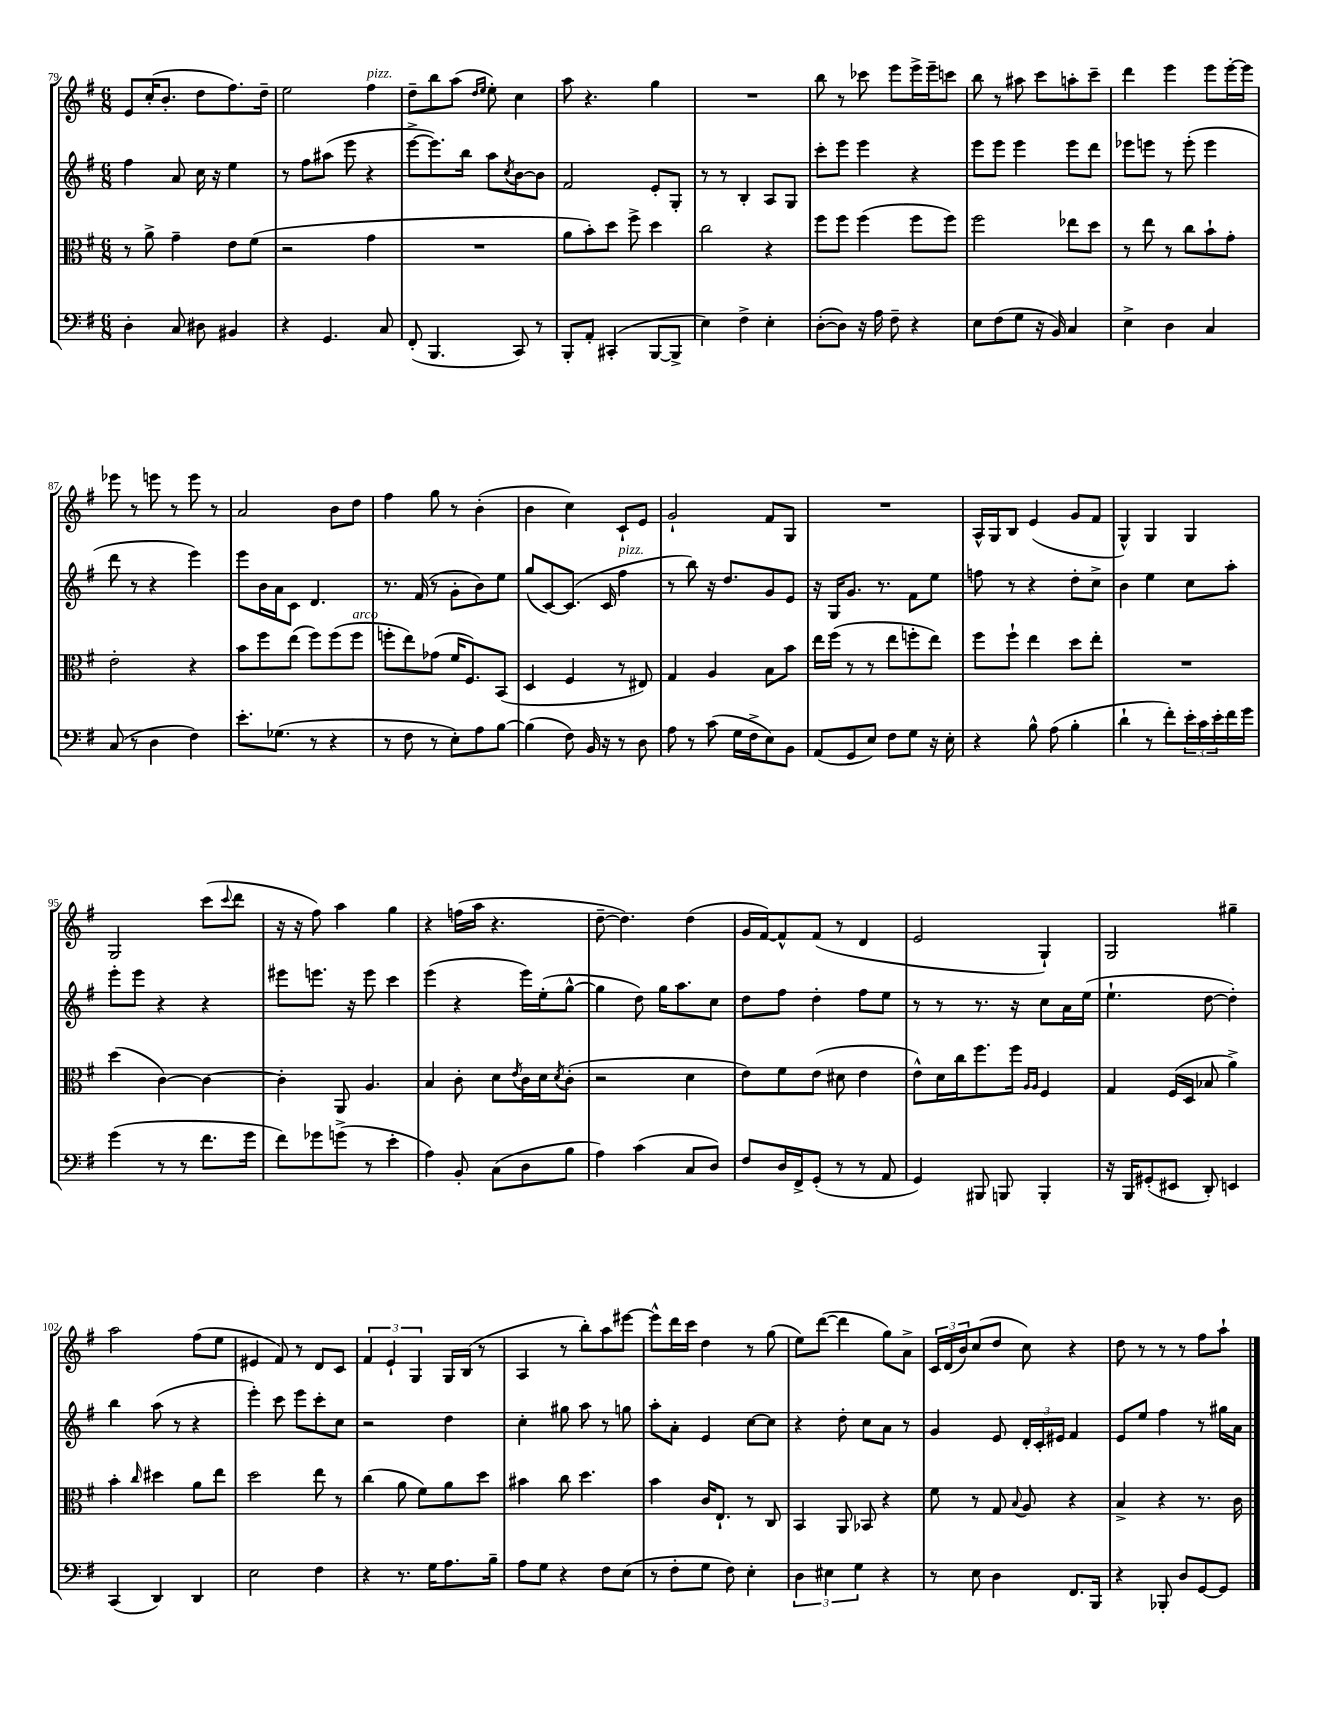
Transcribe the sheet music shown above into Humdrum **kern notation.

**kern	**kern	**kern	**kern
*staff4	*staff3	*staff2	*staff1
*clefF4	*clefC3	*clefG2	*clefG2
*k[f#]	*k[f#]	*k[f#]	*k[f#]
*M6/8	*M6/8	*M6/8	*M6/8
4D'	8r	4ff#	8e
.	8a^	.	(16cc'
.	.	.	8.b'
8C	4g~	8a	.
8D#	.	16cc	8dd
.	.	16r	.
4BB#	8e	4ee	8.ff#)
.	(8f#	.	.
.	.	.	16dd~
=	=	=	=
4r	2r	8r	2ee
.	.	8ff#	.
4.GG	.	(8aa#	.
.	.	8eee	.
.	4g	4r	4ff#
8C	.	.	.
=	=	=	=
(8FF#'	2.r	[8eee^	8dd~
4.BBB	.	8.eee])	8bb
.	.	.	(8aa
.	.	16bb	.
.	.	.	16qqdd
.	.	.	16qqee
.	.	8aa	8ee')
.	.	8qcc	.
8CC)	.	[8b	4cc
8r	.	8b]	.
=	=	=	=
8BBB'	8a	2f#	8aa
8AA'	8b')	.	4.r
(4CC#'	8dd	.	.
.	8ff#^	.	.
[8BBB	4dd	8e'	4gg
8BBB^]	.	8G'	.
=	=	=	=
4E)	2cc	8r	2.r
.	.	8r	.
4F#^	.	4B'	.
4E'	4r	8A	.
.	.	8G	.
=	=	=	=
([8D'	8ff#	8ccc'	8bb
8D])	8ff#	8eee	8r
16r	(4ff#	4eee	8ccc-
16A	.	.	.
8F#~	.	.	8eee
4r	8ff#	4r	16eee^
.	.	.	16eee~
.	8ff#)	.	8ccc
=	=	=	=
8E	2ff#	8eee	8bb
(8F#	.	8eee	8r
8G	.	4eee	8aa#
16r	.	.	8ccc
16BB)	.	.	.
4C	8ee-	8eee	8aa'
.	8dd	8ddd	8ccc~
=	=	=	=
4E^	8r	8eee-	4ddd
.	8ee	8eee	.
4D	8r	8r	4eee
.	8cc	(8eee'	.
4C	8b`	4eee	8eee
.	8g'	.	[16eee'
.	.	.	16eee]
=	=	=	=
(8C	2e'	8ddd	8eee-
8r	.	8r	8r
4D	.	4r	8eee
.	.	.	8r
4F#)	4r	4eee)	8eee
.	.	.	8r
=	=	=	=
8.e'	8b	8eee	2a
.	8ff#	16b	.
(8.G-	.	16a	.
.	(8ee	8c	.
8r	8ff#)	4.d	.
4r	(8ff#	.	8b
.	8ff#	.	8dd
=	=	=	=
8r	8ff'	8.r	4ff#
8F#	8ee)	.	.
.	.	(16f#	.
8r	(8g-	8r	8gg
8E')	16f#	8g'	8r
.	8.F#)	.	.
8A	.	8b)	(4b'
[8B	(8BB	8ee	.
=	=	=	=
(4B]	4D	(8gg	4b
.	.	[8c)	.
8F#)	4F#	(8.c]	4cc)
16BB	.	.	.
16r	.	16c	.
8r	8r	4ff#	8c`
8D	8E#)	.	8e
=	=	=	=
8A	4G	8r	2g`
8r	.	8bb)	.
(8c	4A	16r	.
.	.	8.dd	.
16G	.	.	.
16F#^	.	.	.
8E)	8B	8g	8f#
8BB	8b	8e	8G
=	=	=	=
(8AA	16ee	16r	2.r
.	(16ff#	16G	.
8GG	8r	8.g	.
8E)	8r	.	.
.	.	8.r	.
8F#	8ee	.	.
8G	8ff'	8f#	.
16r	8ee)	8ee	.
16E'	.	.	.
=	=	=	=
4r	8ff#	8ff	16A^^
.	.	.	16G
.	8ff#`	8r	8B
8B^^	4ee	4r	(4e
(8A	.	.	.
4B'	8dd	8dd'	8g
.	8ee'	8cc^	8f#
=	=	=	=
4d`	2.r	4b	4G^^)
8r	.	4ee	4G
8f#')	.	.	.
24e'	.	8cc	4G
24c	.	.	.
24e'	.	.	.
16f#	.	8aa'	.
16g	.	.	.
=	=	=	=
(4g	(4dd	8eee'	2G
.	.	8eee	.
8r	[4c)	4r	.
8r	.	.	.
8.f#	4c_	4r	(8ccc
.	.	.	8qqccc
.	.	.	8ddd
16g	.	.	.
=	=	=	=
8f#)	4c']	8eee#	16r
.	.	.	16r
8g-	.	8.eee	8ff#)
(8g^	8AA	.	4aa
.	.	16r	.
8r	4.A	8eee	.
4e'	.	4ccc	4gg
=	=	=	=
4A)	4B	(4eee	4r
8BB'	8c'	4r	(16ff
.	.	.	16aa
(8C	8d	.	4.r
.	8qe	.	.
8D	16c	16eee)	.
.	16d	(16ee'	.
.	8qd	.	.
8B	(8c'	[8gg^^	.
=	=	=	=
4A)	2r	4gg]	[8dd~
.	.	.	4.dd])
(4c	.	8dd)	.
.	.	16gg	.
.	.	8.aa	.
8C	4d	.	(4dd
8D)	.	8cc	.
=	=	=	=
8F#	8e)	8dd	16g
.	.	.	[16f#)
16D	8f#	8ff#	8f#^^]
16FF#^	.	.	.
(8GG'	(8e	4dd'	(8f#
8r	8d#	.	8r
8r	4e	8ff#	4d
8AA	.	8ee	.
=	=	=	=
4GG)	8e^^)	8r	2e
.	16d	8r	.
.	16cc	.	.
8BBB#	8.ff#	8.r	.
8BBB	.	.	.
.	16ff#	16r	.
.	16qqA	.	.
.	16qqA	.	.
4BBB'	4F#	8cc	4G`)
.	.	16a	.
.	.	(16ee	.
=	=	=	=
16r	4G	4.ee`	2G
16BBB	.	.	.
(8GG#'	.	.	.
8EE#	(16F#	.	.
.	16D	.	.
8DD')	8B-	[8dd	.
4EE	4a^)	4dd'])	4gg#~
=	=	=	=
(4CC	4b'	4bb	2aa
.	16qqcc	.	.
4DD)	4dd#	(8aa	.
.	.	8r	.
4DD	8a	4r	(8ff#
.	8ee	.	8ee
=	=	=	=
2E	2dd	4eee')	4e#
.	.	8ccc	8f#)
.	.	8eee	8r
4F#	8ee	8ccc'	8d
.	8r	8cc	8c
=	=	=	=
4r	(4cc	2r	6f#
.	.	.	6e`
8.r	8a	.	.
.	.	.	6G
.	8f#)	.	.
16G	.	.	.
8.A	8a	4dd	16G
.	.	.	(16B
.	8dd	.	8r
16B~	.	.	.
=	=	=	=
8A	4b#	4cc'	4A
8G	.	.	.
4r	8cc	8gg#	8r
.	4.dd	8aa	8bb')
8F#	.	8r	8aa
(8E	.	8gg	[8eee#
=	=	=	=
8r	4b	8aa'	8eee#^^]
8F#'	.	8a'	16ddd
.	.	.	16ccc
8G	16c	4e	4dd
.	8.E`	.	.
8F#)	.	.	.
4E'	8r	[8cc	8r
.	8C	8cc]	(8gg
=	=	=	=
6D	4BB	4r	8ee)
.	.	.	([8ddd
6E#	.	.	.
.	8AA	8dd'	4ddd]
6G	.	.	.
.	8BB-	8cc	.
4r	4r	8a	8gg)
.	.	8r	8a^
=	=	=	=
8r	8f#	4g	24c
.	.	.	(24d
.	.	.	24b)
8E	8r	.	(8cc
4D	8G	8e	8dd
.	8qqB	.	.
.	8A	24d'	8cc)
.	.	24c'	.
.	.	24e#	.
8.FF#	4r	4f#	4r
16BBB	.	.	.
=	=	=	=
4r	4B^	8e	8dd
.	.	8ee	8r
8BBB-'	4r	4ff#	8r
8D	.	.	8r
[8GG	8.r	8r	8ff#
8GG]	.	16gg#	8aa`
.	16c	16a	.
==	==	==	==
*-	*-	*-	*-
